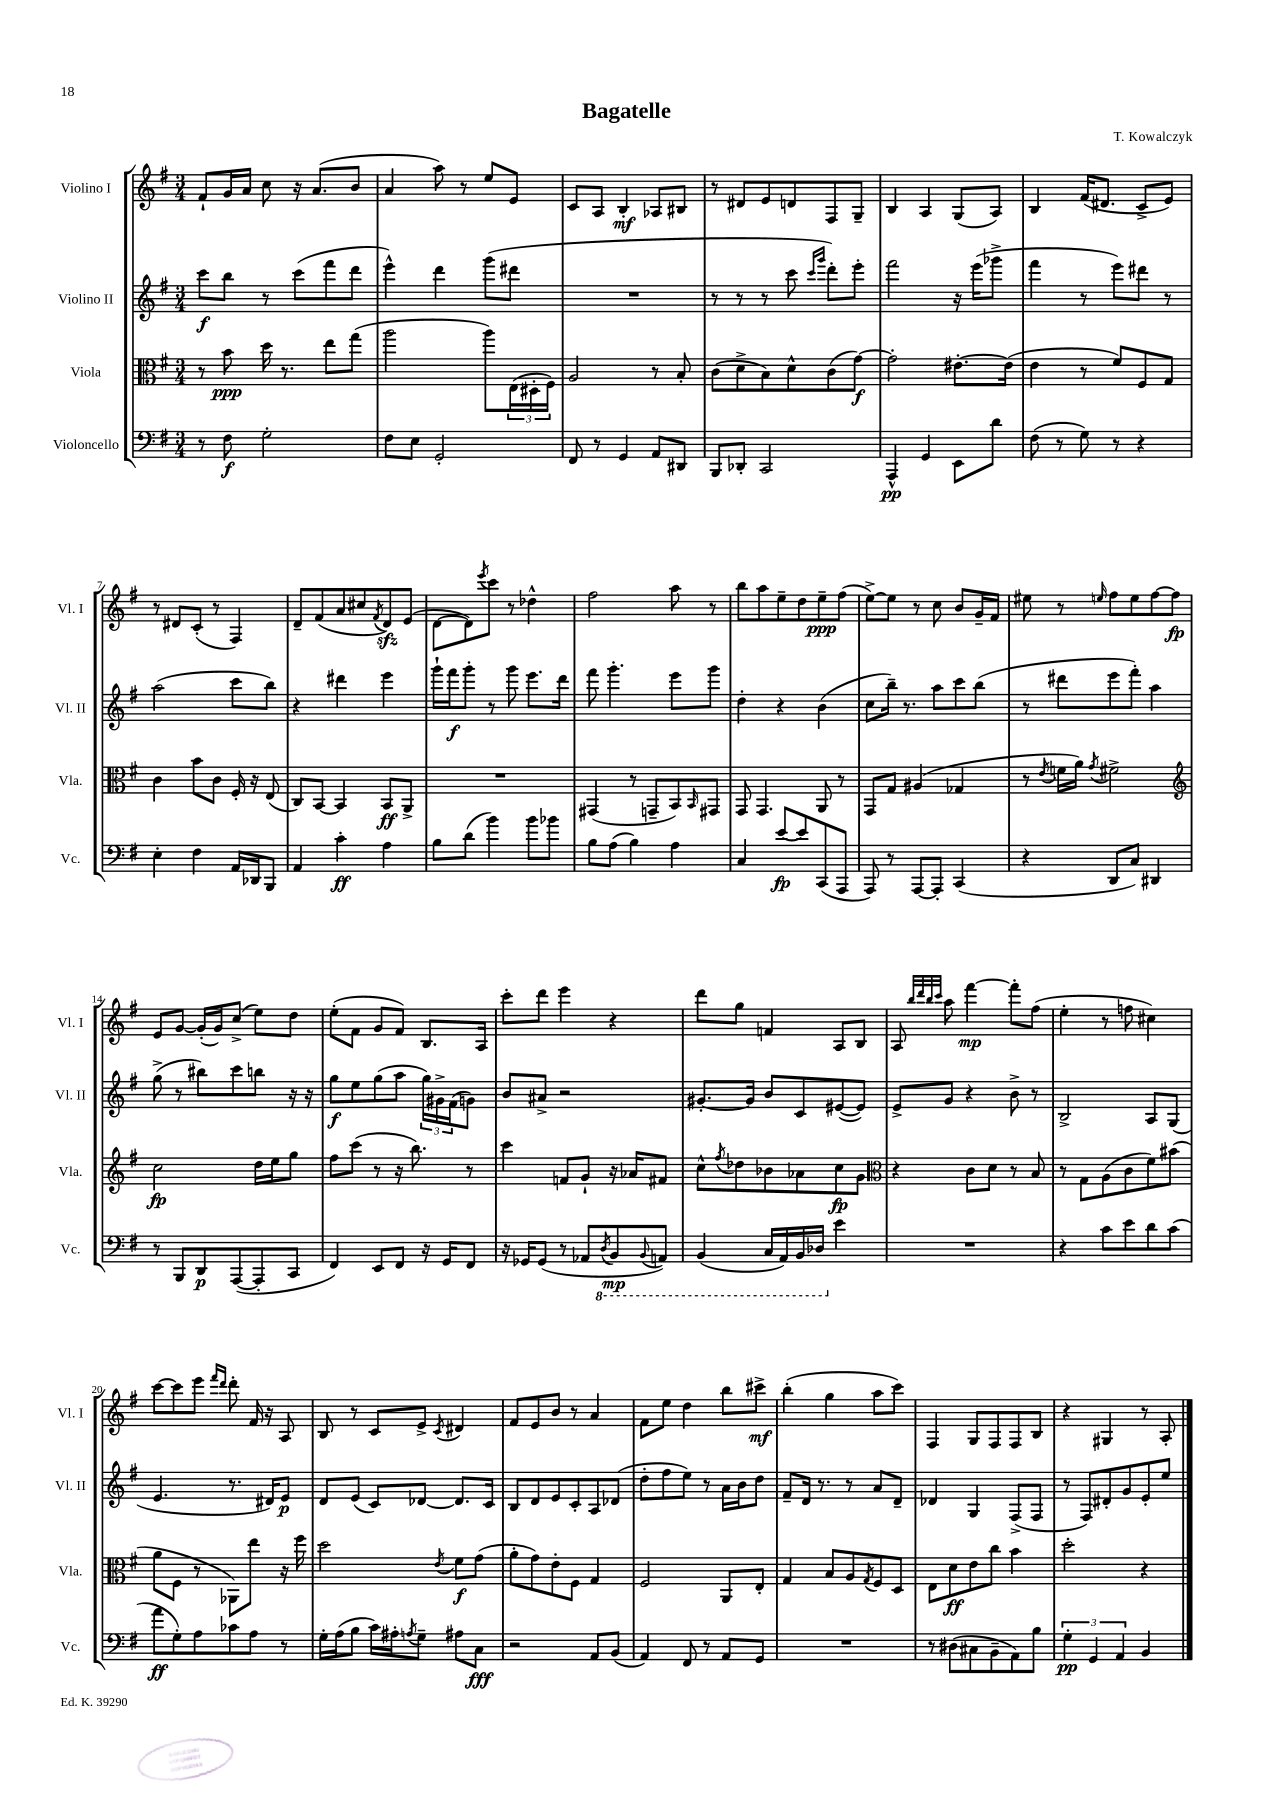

**kern	**kern	**kern	**kern
*staff4	*staff3	*staff2	*staff1
*clefF4	*clefC3	*clefG2	*clefG2
*k[f#]	*k[f#]	*k[f#]	*k[f#]
*M3/4	*M3/4	*M3/4	*M3/4
8r	8r	8ccc	8f#`
8F#	8b	8bb	16g
.	.	.	16a
2G'	16dd	8r	8cc
.	8.r	.	.
.	.	(8ccc	16r
.	.	.	(8.a
.	8ee	8fff#	.
.	(8gg	8ddd	8b
=	=	=	=
8F#	2aa	4eee^^)	4a
8E	.	.	.
2GG'	.	4ddd	8aa)
.	.	.	8r
.	8aa)	(8ggg	8ee
.	(24E	8ddd#	8e
.	24D#'	.	.
.	24F#)	.	.
=	=	=	=
8FF#	2A	2.r	8c
8r	.	.	8A
4GG	.	.	4B'
8AA	8r	.	8A-
8DD#	8B'	.	8B#
=	=	=	=
8BBB	(8c	8r	8r
8DD-'	8d^	8r	8d#
2CC	8B)	8r	8e
.	8d^^	8ccc	8d
.	.	16qqccc	.
.	.	16qqggg	.
.	(8c	8ddd')	8F#
.	[8g)	8eee'	8G~
=	=	=	=
4AAA^^	2g']	2fff#	4B
4GG	.	.	4A
8EE	[8.e#'	16r	(8G
.	.	(16eee	.
8d	.	8ggg-^	8A)
.	(16e#]	.	.
=	=	=	=
(8F#	4e	4fff#	4B
8r	.	.	.
8G)	8r	8r	(16f#
.	.	.	8.d#
8r	8f#)	8eee)	.
4r	8F#	8ddd#	8c^
.	8G	8r	8e)
=	=	=	=
4E'	4c	(2aa	8r
.	.	.	8d#
4F#	8b	.	(8c'
.	8c	.	8r
16AA	16F#'	8ccc	4F#)
16DD-	16r	.	.
8BBB	(8E	8bb)	.
=	=	=	=
4AA	8C)	4r	8d~
.	[8BB	.	(8f#
4c'	4BB]	4ddd#	8a
.	.	.	8cc#
.	.	.	8qf#
4A	8BB	4eee	8d)
.	8AA^	.	(8e
=	=	=	=
8B	2.r	16ggg`	[8d
.	.	16fff#	.
(8d	.	8ggg'	8d])
.	.	.	8qeee
4b)	.	8r	8ccc
.	.	8ggg	8r
8b	.	8.eee	4dd-^^
8b-	.	.	.
.	.	16ddd	.
=	=	=	=
8B	(4GG#	8fff#	2ff#
(8A	.	4.ggg'	.
4B)	8r	.	.
.	8GG~	.	.
4A	8BB)	8eee	8aa
.	16qqBB	.	.
.	8GG#	8ggg	8r
=	=	=	=
4C	8GG	4dd'	8bb
.	4.GG	.	8aa
[8e	.	4r	8ee~
8e]	.	.	8dd
(8CC	8AA	(4b	8ee~
8AAA	8r	.	(8ff#
=	=	=	=
8AAA)	8GG	8cc	[8ee^)
8r	8G	16bb~)	8ee]
.	.	8.r	.
[8AAA	(4A#	.	8r
8AAA']	.	8aa	8cc
(4CC	4G-	8ccc	8b
.	.	(8bb	16g~
.	.	.	16f#
=	=	=	=
4r	8r	8r	8ee#
.	8qe	.	.
.	16f	8ddd#	8r
.	16a)	.	.
.	8qg	.	16qqee
8DD	2f#^	8eee	8ff#
8C)	.	8fff#')	8ee
4DD#	.	4aa	[8ff#
.	.	.	8ff#]
=	=	=	=
*	*clefG2	*	*
8r	2cc	(8gg^	8e
8BBB	.	8r	[8g
8DD	.	8bb#)	(16g']
.	.	.	16g)
([8AAA	.	8ccc	(8cc^
8AAA']	16dd	8bb	8ee)
.	16ee	.	.
8CC	8gg	16r	8dd
.	.	16r	.
=	=	=	=
4FF#)	8ff#	8gg	(8ee'
.	(8ccc	8ee	8f#
8EE	8r	(8gg	8g
8FF#	16r	8aa	8f#)
.	8.bb)	.	.
16r	.	24gg)	8.B
.	.	24g#^	.
16GG	.	.	.
.	.	(24f#	.
8FF#	8r	8g)	.
.	.	.	16A
=	=	=	=
16r	4ccc	8b	8ccc'
16GG-	.	.	.
(8GG-	.	8a#^	8ddd
8r	8f	2r	4eee
8AA-	8g`	.	.
8qDD	.	.	.
8BBB	16r	.	4r
.	16a-	.	.
8qqBBB	.	.	.
8AAA)	8f#	.	.
=	=	=	=
(4BBB	8cc^^	[8.g#'	8ddd
.	8qff#	.	.
.	8dd-	.	8gg
.	.	16g#]	.
16CC	8b-	8b	4f
16AAA)	.	.	.
16BBB	8a-	8c	.
16DD-	.	.	.
4e	8cc	([8e#	8A
.	8g	8e#])	8B
=	=	=	=
*	*clefC3	*	*
2.r	4r	8e^	8A
.	.	.	32qqbb
.	.	.	32qqddd
.	.	.	32qqbb
.	.	.	32qqccc
.	.	8g	8aa
.	8c	4r	[4fff#
.	8d	.	.
.	8r	8b^	8fff#']
.	8B	8r	(8ff#
=	=	=	=
4r	8r	2B^	4ee'
.	8G	.	.
8c	(8A	.	8r
8e	8c	.	8ff
8d	8f#)	8A	4cc#)
(8c	(8b#	(8G	.
=	=	=	=
8a	8a	4.e	[8ccc
8G')	8F#	.	8ccc]
8A	8r	.	8eee
.	.	.	16qqfff#
.	.	.	16qqddd
8c-	8AA-)	8.r	8ddd'
8A	8ee	.	16f#
.	.	16d#)	16r
8r	16r	8e	8A
.	16ff#	.	.
=	=	=	=
16G'	2dd	8d	8B
(16A	.	.	.
8B	.	(8e	8r
16c)	.	8c)	8c
16A#'	.	.	.
8qA	.	.	.
8G~	.	[8d-	8e^
.	8qe	.	8qc
8A#	8f#	8.d-]	4d#
8C	(8g	.	.
.	.	16c	.
=	=	=	=
2r	8a'	8B	8f#
.	8g)	8d	8e
.	8e'	8e	8b
.	8F#	8c'	8r
8AA	4G	8A	4a
(8BB	.	(8d-	.
=	=	=	=
4AA)	2F#	8dd'	8f#
.	.	8ff#	8ee
8FF#	.	8ee)	4dd
8r	.	8r	.
8AA	8AA	16a	8bb
.	.	16b	.
8GG	8E'	8dd	8ccc#^
=	=	=	=
2.r	4G	8f#~	(4bb'
.	.	16d	.
.	.	8.r	.
.	8B	.	4gg
.	8A	8r	.
.	8qG	.	.
.	8F#	8a	8aa
.	8D	8d~	8ccc)
=	=	=	=
8r	8E	4d-	4F#
(8D#	8d	.	.
8C#	8e	4G	8G
8BB~	8cc	.	8F#
8AA)	4b	(8F#^	8F#
8B	.	8F#	8B
=	=	=	=
6G'	2dd'	8r	4r
.	.	8F#)	.
6GG	.	.	.
.	.	8d#'	4G#
6AA	.	.	.
.	.	8g	.
4BB	4r	8e'	8r
.	.	8ee	8A'
==	==	==	==
*-	*-	*-	*-
